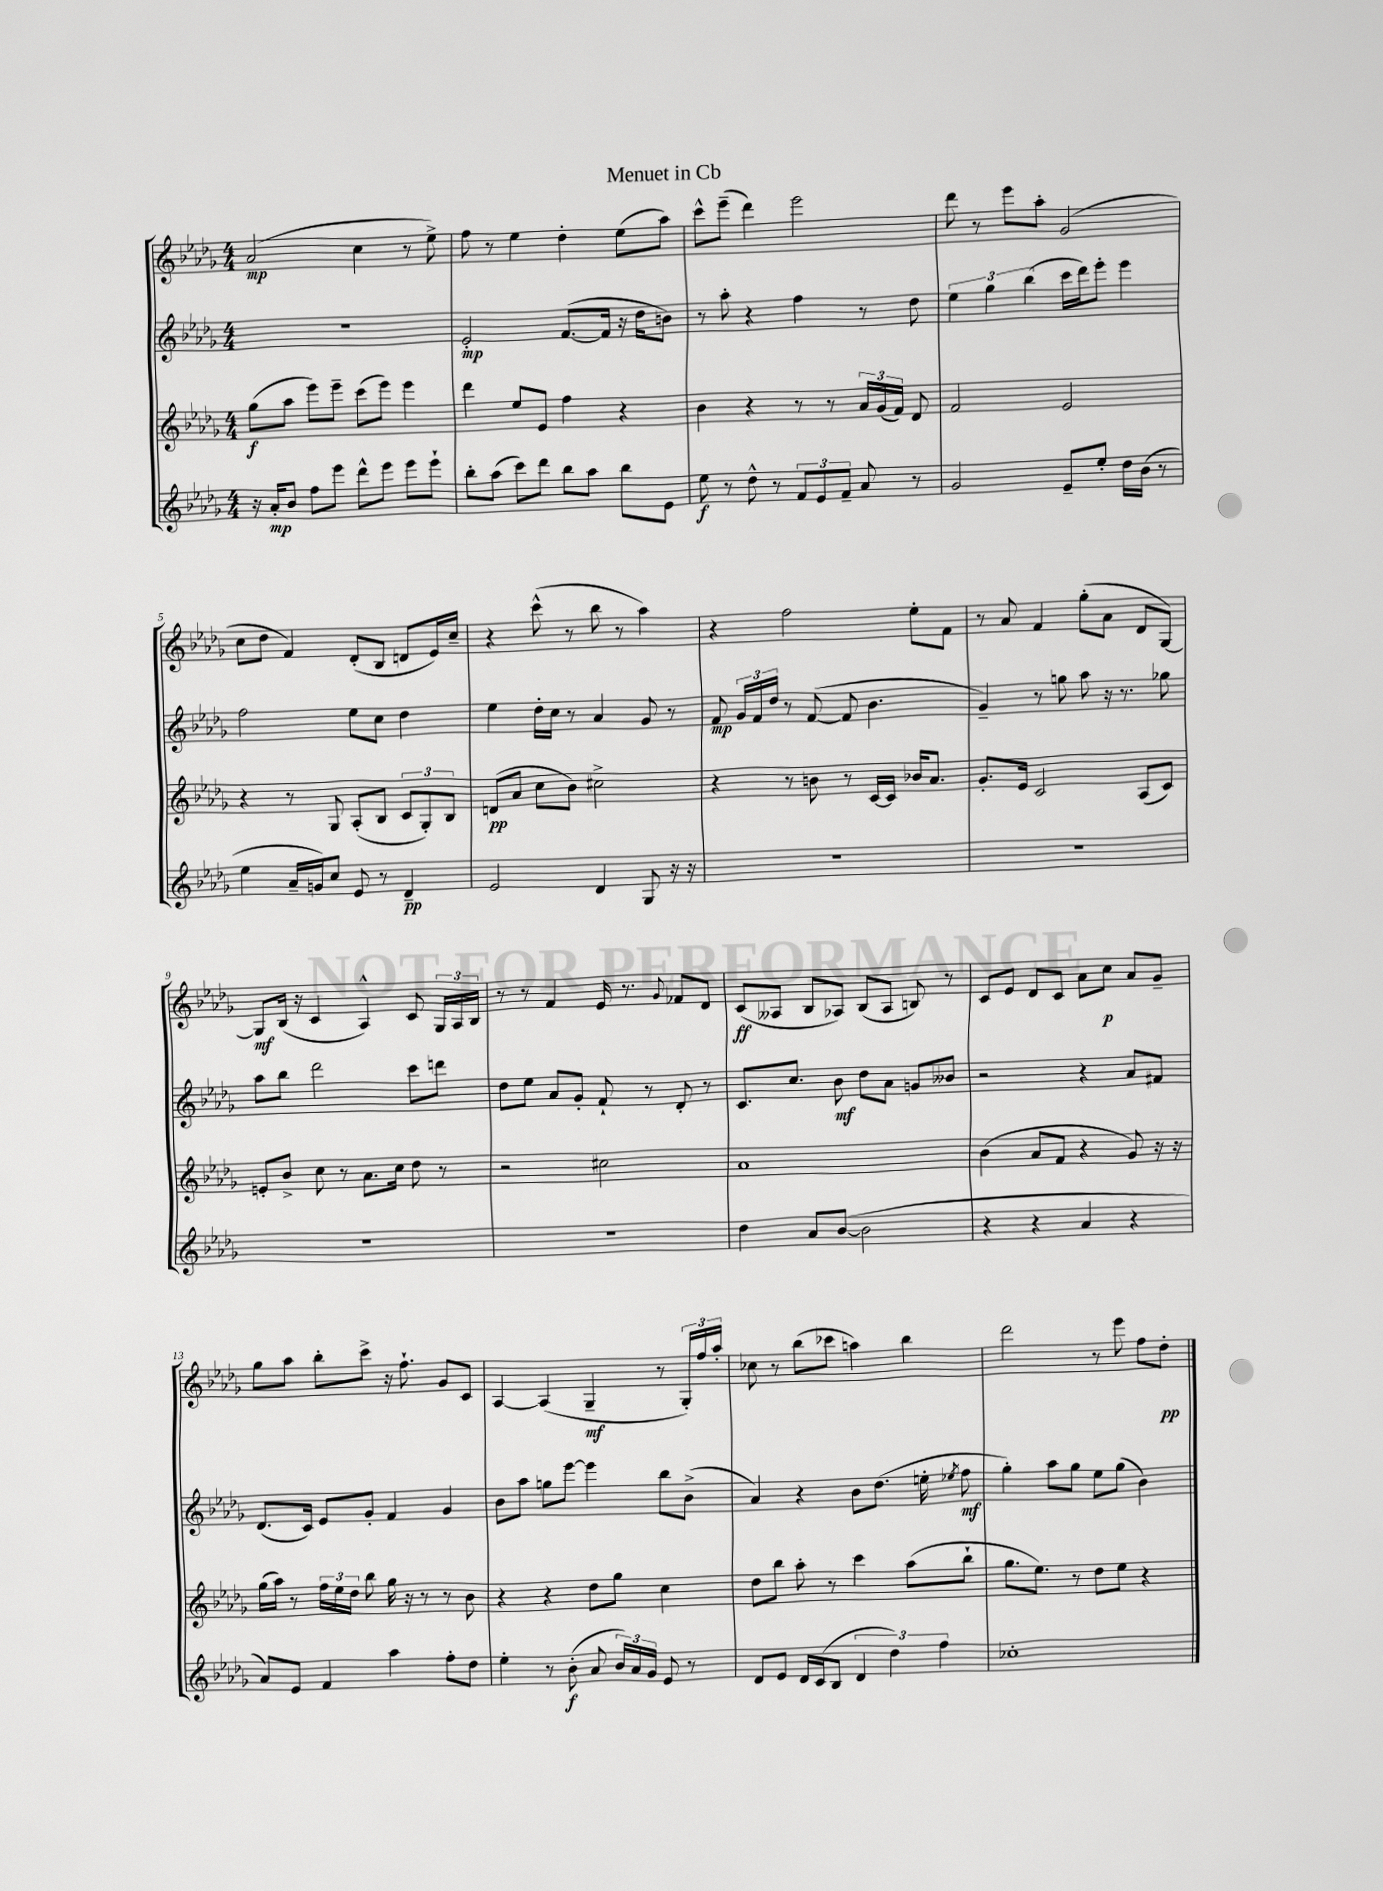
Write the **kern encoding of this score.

**kern	**kern	**kern	**kern
*staff4	*staff3	*staff2	*staff1
*clefG2	*clefG2	*clefG2	*clefG2
*k[b-e-a-d-g-]	*k[b-e-a-d-g-]	*k[b-e-a-d-g-]	*k[b-e-a-d-g-]
*M4/4	*M4/4	*M4/4	*M4/4
16r	(8gg-	1r	(2a-
16a-'	.	.	.
8b-	8aa-	.	.
8ff	8eee-)	.	.
8eee-	8eee-~	.	.
8ddd-^^	(8ccc	.	4cc
8eee-	8eee-)	.	.
8eee-	4eee-	.	8r
8eee-`	.	.	8ee-^)
=	=	=	=
8bb-'	4ddd-	2e-'	8ff
(8aa-	.	.	8r
8ccc)	8ee-	.	4ee-
8ddd-	8e-	.	.
8bb-	4ff	([8.f	4dd-'
8aa-	.	.	.
.	.	16f]	.
8bb-	4r	16r	(8ee-
.	.	16dd-	.
8e-	.	8b)	8aa-)
=	=	=	=
8ee-	4b-	8r	8ccc^^
8r	.	8aa-'	(8eee-~
8dd-^^	4r	4r	4ddd-)
8r	.	.	.
12f	8r	4ff	2eee-
12e-	.	.	.
.	8r	.	.
12f~	.	.	.
8a-	24a-	8r	.
.	(24g-	.	.
.	24f)	.	.
8r	8d-	8dd-	.
=	=	=	=
2g-	2f	6ee-	8ddd-
.	.	.	8r
.	.	6gg-	.
.	.	.	8eee-
.	.	(6bb-	.
.	.	.	8aa-'
8e-~	2e-	16ccc	(2g-
.	.	16ddd-)	.
8ee-'	.	8eee-'	.
16dd-	.	4eee-	.
(16b-	.	.	.
8r	.	.	.
=	=	=	=
4ee-	4r	2ff	8cc
.	.	.	8dd-
16a-~	8r	.	4f)
16g)	.	.	.
8cc	8G-	.	.
8e-	(8A-'	8ee-	(8d-'
8r	8B-	8cc	8B-
4d-~	12c	4dd-	8d
.	12G-')	.	.
.	.	.	16e-)
.	12B-	.	.
.	.	.	16cc~
=	=	=	=
2e-	(8d	4ee-	4r
.	8a-	.	.
.	8cc	16dd-'	(8ccc^^
.	.	16cc	.
.	8b-)	8r	8r
4d-	2cc#^	4a-	8bb-
.	.	.	8r
8G-	.	8g-	4aa-)
16r	.	8r	.
16r	.	.	.
=	=	=	=
1r	4r	8f	4r
.	.	24g-	.
.	.	24f	.
.	.	24dd-	.
.	8r	8r	2ff
.	8b	([8f	.
.	8r	8f]	.
.	[16c	4.b-	.
.	16c]	.	.
.	16b-	.	8ee-'
.	8.a-	.	.
.	.	.	8f
=	=	=	=
1r	8.g-'	4g-~)	8r
.	.	.	8a-
.	16e-	.	.
.	2c	8r	4f
.	.	8gg	.
.	.	8aa-	(8gg-'
.	.	16r	8a-
.	.	8.r	.
.	(8A-	.	8d-
.	8c)	8gg-	[8G-)
=	=	=	=
1r	8e'	8aa-	8G-]
.	8b-^	8bb-	(16B-
.	.	.	16r
.	8cc	2ddd-	4c
.	8r	.	.
.	8.a-	.	4A-^^)
.	16cc	.	.
.	8dd-	8ccc	8c
.	8r	8ddd	24G-
.	.	.	24A-
.	.	.	24B-
=	=	=	=
1r	2r	8dd-	8r
.	.	8ee-	8r
.	.	8a-	4f
.	.	8g-'	.
.	2cc#	8f`	16e-
.	.	.	8.r
.	.	8r	.
.	.	.	8qqg-
.	.	8d-'	8f-
.	.	8r	8d-
=	=	=	=
4dd-	1a-	8.c	(8c
.	.	.	8A--
.	.	8.cc	.
8a-	.	.	8B-
([8b-	.	8b-	8A-)
2b-]	.	8dd-	(8B-
.	.	8a-	8A-
.	.	8g	8B)
.	.	8b--	8r
=	=	=	=
4r	(4b-	2r	8c
.	.	.	8e-
4r	8a-	.	8d-
.	8f	.	8c
4a-	4r	4r	8a-
.	.	.	8cc
4r	8g-)	8a-	8a-
.	16r	8f#	8g-~
.	16r	.	.
=	=	=	=
8a-)	(16gg-	(8.d-	8gg-
.	16aa-)	.	.
8e-	8r	.	8aa-
.	.	16c)	.
4f	24ff	8e-	8bb-'
.	24ee-	.	.
.	24dd-	.	.
.	8bb-	8g-'	8ccc^
4aa-	16gg-	4f	16r
.	16r	.	8.ff`
.	8r	.	.
8ff'	8r	4g-	8g-
8dd-	8b-	.	8c
=	=	=	=
4ee-'	4r	8b-	[4A-
.	.	8aa-	.
8r	4r	8gg	(4A-]
(8b-'	.	[8eee-	.
8a-	8dd-	4eee-]	4G-~
24b-)	8gg-	.	.
24a-	.	.	.
24g-	.	.	.
8e-	4cc	8bb-	8r
8r	.	(8b-^	24G-')
.	.	.	24ff
.	.	.	24aa-'
=	=	=	=
8d-	8dd-	4a-)	8cc-
8e-	8bb-	.	8r
16d-	8aa-'	4r	(8bb-
(16c	.	.	.
8B-	8r	.	8ccc-
6d-	4ccc	8b-	4aa)
.	.	(8.dd-	.
6dd-)	.	.	.
.	(8aa-	.	4bb-
.	.	16ee'	.
6ff	.	.	.
.	.	8qee-	.
.	8bb-`	8ff	.
=	=	=	=
1cc-'	8.gg-	4gg-')	2ddd-
.	8.ee-)	.	.
.	.	8aa-	.
.	8r	8gg-	.
.	8dd-	8ee-	8r
.	8ee-	(8gg-	8eee-
.	4r	4b-)	8ff
.	.	.	8dd-'
==	==	==	==
*-	*-	*-	*-
